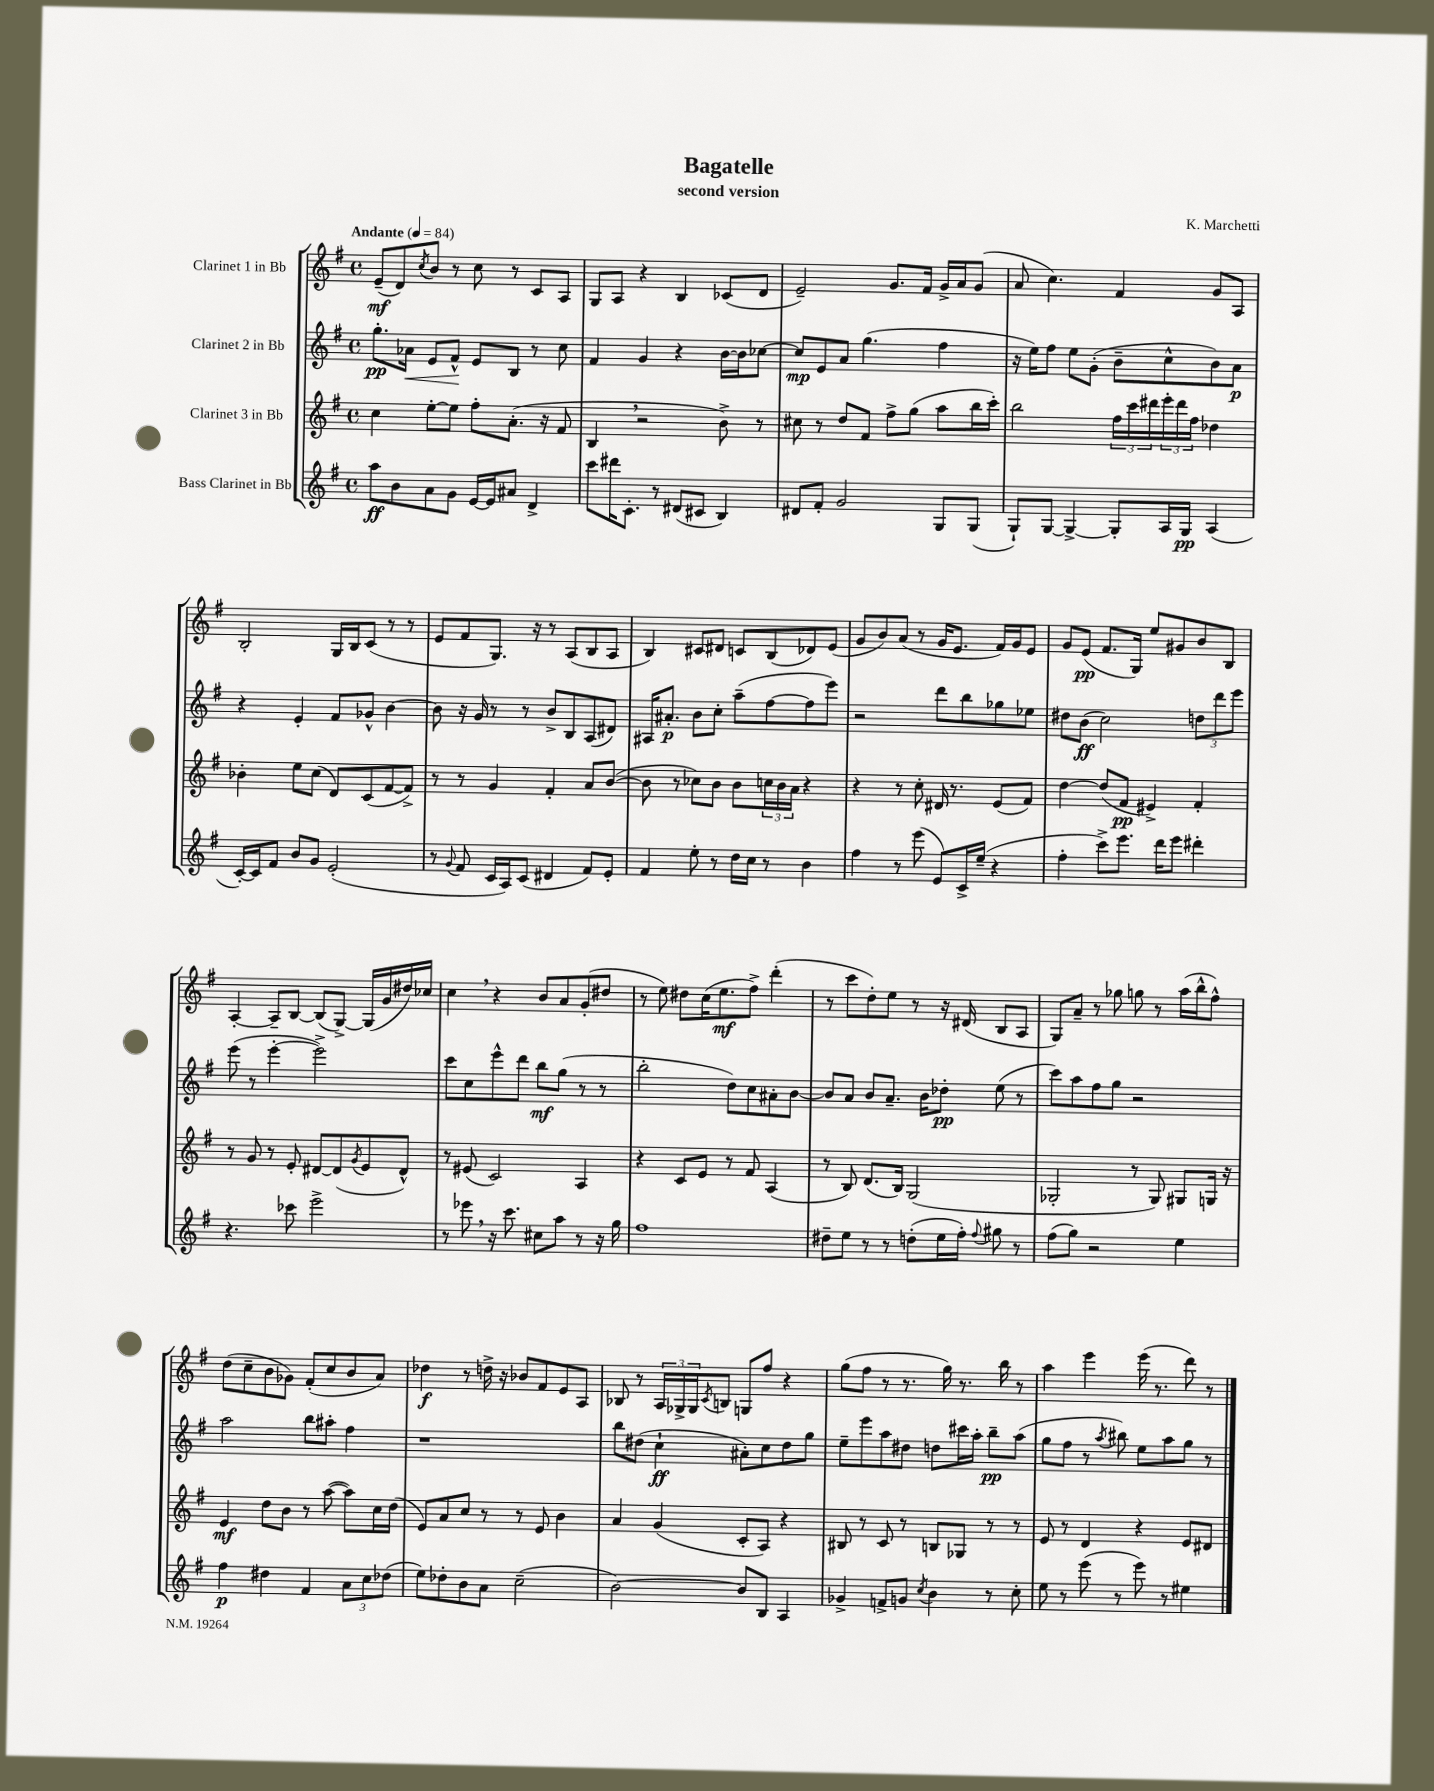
\header { title = "Bagatelle" composer = "K. Marchetti" subtitle = "second version" }
<<
\new StaffGroup <<
\new Staff = "s0" \with { instrumentName = "Clarinet 1 in Bb" } {
    \clef treble \key g \major \defaultTimeSignature \time 4/4 \tempo "Andante" 4 = 84
    e'8--\mf( d'8) \acciaccatura { c''8 } b'8 r8 c''8 r8 c'8 a8 |
    g8 a8 r4 b4 ces'8( d'8 |
    e'2--) g'8. fis'16 g'16-> a'16 g'8( |
    a'8 c''4.) fis'4 g'8 a8 |
    b2-. g16 b16 c'8( r8 r8 |
    e'8 fis'8 g8.) r16 r8 a8( b8 a8 |
    b4) cis'8 dis'8 c'8 b8( des'8) e'8( |
    g'8 b'8) a'8( r8 g'16 e'8. fis'16) g'16 e'8 |
    g'8 e'8\pp( fis'8. g16) e''8 gis'8 b'8 b8 |
    a4~-. a8-- b8~ b8( g8~->) g16( g'16 dis''16) ces''16 |
    c''4 \breathe r4 b'8 a'8 g'8-.( dis''8 |
    r8 e''8) dis''8 c''16( e''8.\mf fis''8->) d'''4-.( |
    r8 c'''8 d''8-.) e''8 r8 r16 dis'16( b8 a8 |
    g8) a'8-- r8 ges''8 g''8 r8 a''16( b''16-^ fis''8-^) |
    d''8( c''8-- b'8 ges'8) fis'8-.( c''8 b'8 a'8) |
    des''4\f r8 d''16-> r16 bes'8 fis'8 e'8 a8 |
    bes8 r8 \tuplet 3/2 { a16 ges16-> ges16 } \acciaccatura { c'8 } b8 g8 fis''8 r4 |
    g''8( fis''8 r8 r8. g''16) r8. b''16 r8 |
    a''4 e'''4 e'''16( r8. d'''8) r8 \bar "|." |
}
\new Staff = "s1" \with { instrumentName = "Clarinet 2 in Bb" } {
    \clef treble \key g \major \defaultTimeSignature \time 4/4
    g''8.-.\pp aes'16\< e'8 fis'8-^\! e'8 b8 r8 c''8 |
    fis'4 g'4 r4 b'16~ b'16 ces''8~ |
    ces''8\mp e'8 a'8 g''4.( fis''4 |
    r16 e''16) fis''8 e''8 g'8-.( b'8-- c''8-^ b'8) a'8\p |
    r4 e'4-. fis'8 ges'8-^ b'4~ |
    b'8 r16 g'16 r8 r8 b'8-> b8 a8( dis'8) |
    ais16 ais'8.-.\p b'8 c''8-. a''8--( fis''8~ fis''8 e'''8) |
    r2 d'''8 b''8 ges''8 ees''8 |
    dis''8 b'8\ff( c''2) \tuplet 3/2 { d''8 d'''8 e'''8 } |
    e'''8( r8 e'''4~-. e'''2->) |
    c'''8 c''8 e'''8-^ d'''8 b''8\mf g''8( r8 r8 |
    b''2-. d''8) c''8 ais'8-. b'8~ |
    b'8 a'8 b'8 a'8.-- b'16 des''8-.\pp e''8( r8 |
    c'''8) a''8 fis''8 g''8 r2 |
    a''2 b''8 ais''8-. fis''4 |
    r1 |
    b''8 dis''8( c''4-!\ff ais'8-.) c''8 dis''8 g''8 |
    e''8-- e'''8 a''8 dis''8 d''8 cis'''16 a''16-. b''8--\pp a''8( |
    g''8 fis''8 r8 \acciaccatura { a''8 } bis''8) e''8 a''8 g''8 r8 \bar "|." |
}
\new Staff = "s2" \with { instrumentName = "Clarinet 3 in Bb" } {
    \clef treble \key g \major \defaultTimeSignature \time 4/4
    c''4 e''8~-. e''8 fis''8-. a'8.-.( r16 fis'8 |
    b4 \breathe r2 b'8->) r8 |
    cis''8 r8 d''8 fis'8 fis''8-> g''8( a''8 b''16 c'''16-.) |
    b''2 \tuplet 3/2 { fis''16 c'''16 dis'''16 } \tuplet 3/2 { e'''16-. dis'''16 fis''16 } des''4 |
    bes'4-. e''8 c''8( d'8) c'8( fis'8~ fis'8->) |
    r8 r8 g'4 fis'4-. a'8 b'8~( |
    b'8 r8 ces''8) b'8 b'8 \tuplet 3/2 { c''16 b'16 a'16 } r4 |
    r4 r8 c''8-. dis'16 r8. e'8( fis'8) |
    d''4~ d''8( fis'8\pp eis'4->) fis'4-. |
    r8 g'8 r8 e'8-. dis'8~ dis'8( \acciaccatura { g'8 } e'8 dis'8-^) |
    r8 eis'8( c'2) a4 |
    r4 c'8 e'8 r8 fis'8 a4( |
    r8 b8) d'8.( b16) g2( |
    ges2-. r8 ges8) gis8 g16 r16 |
    e'4\mf d''8 b'8 r8 a''8~( a''8) c''16 d''16( |
    e'8) a'8 c''8 r8 r8 e'8 b'4 |
    a'4 g'4( c'8-. a8) r4 |
    bis8 r8 c'8 r8 b8 ges8 r8 r8 |
    e'8 r8 d'4 r4 e'8 dis'8 \bar "|." |
}
\new Staff = "s3" \with { instrumentName = "Bass Clarinet in Bb" } {
    \clef treble \key g \major \defaultTimeSignature \time 4/4
    a''8\ff b'8 a'8 g'8 e'16~ e'16 ais'8 d'4-> |
    c'''8 dis'''16 c'8.-. r8 dis'8( cis'8 b4) |
    dis'8 fis'8-. g'2 g8 g8( |
    g8-!) g8~ g4~-> g8-. a16 g16\pp a4( |
    c'16~-.) c'16 fis'8 b'8 g'8 e'2-.( |
    r8 \appoggiatura { g'8 } fis'8 c'16 a16) c'8( dis'4 fis'8) e'8-. |
    fis'4 e''8-. r8 d''16 c''16 r8 b'4 |
    fis''4 r8 e'''8( e'8) c'16-> e''16--( r4 |
    fis''4-. c'''8->) e'''8. d'''16 e'''8 dis'''4-. |
    r4. ces'''8 e'''2-> |
    r8 ees'''8 \breathe r16 c'''8. cis''8 a''8 r8 r16 g''16 |
    fis''1 |
    dis''8-- e''8 r8 r8 d''8-.( e''16 fis''16-.) \appoggiatura { fis''8 } gis''8 r8 |
    fis''8( g''8) r2 e''4 |
    fis''4\p dis''4 fis'4 \tuplet 3/2 { a'8 c''8 des''8( } |
    e''8) des''8-. b'8 a'8 c''2--( |
    b'2~) b'8 b8 a4 |
    ges'4-> f'8-> g'8 \acciaccatura { c''8 } b'4 r8 c''8-. |
    e''8 r8 e'''8( r8 e'''8) r8 eis''4 \bar "|." |
}
>>
>>
\layout { \context { \Score \remove "Bar_number_engraver" } }
